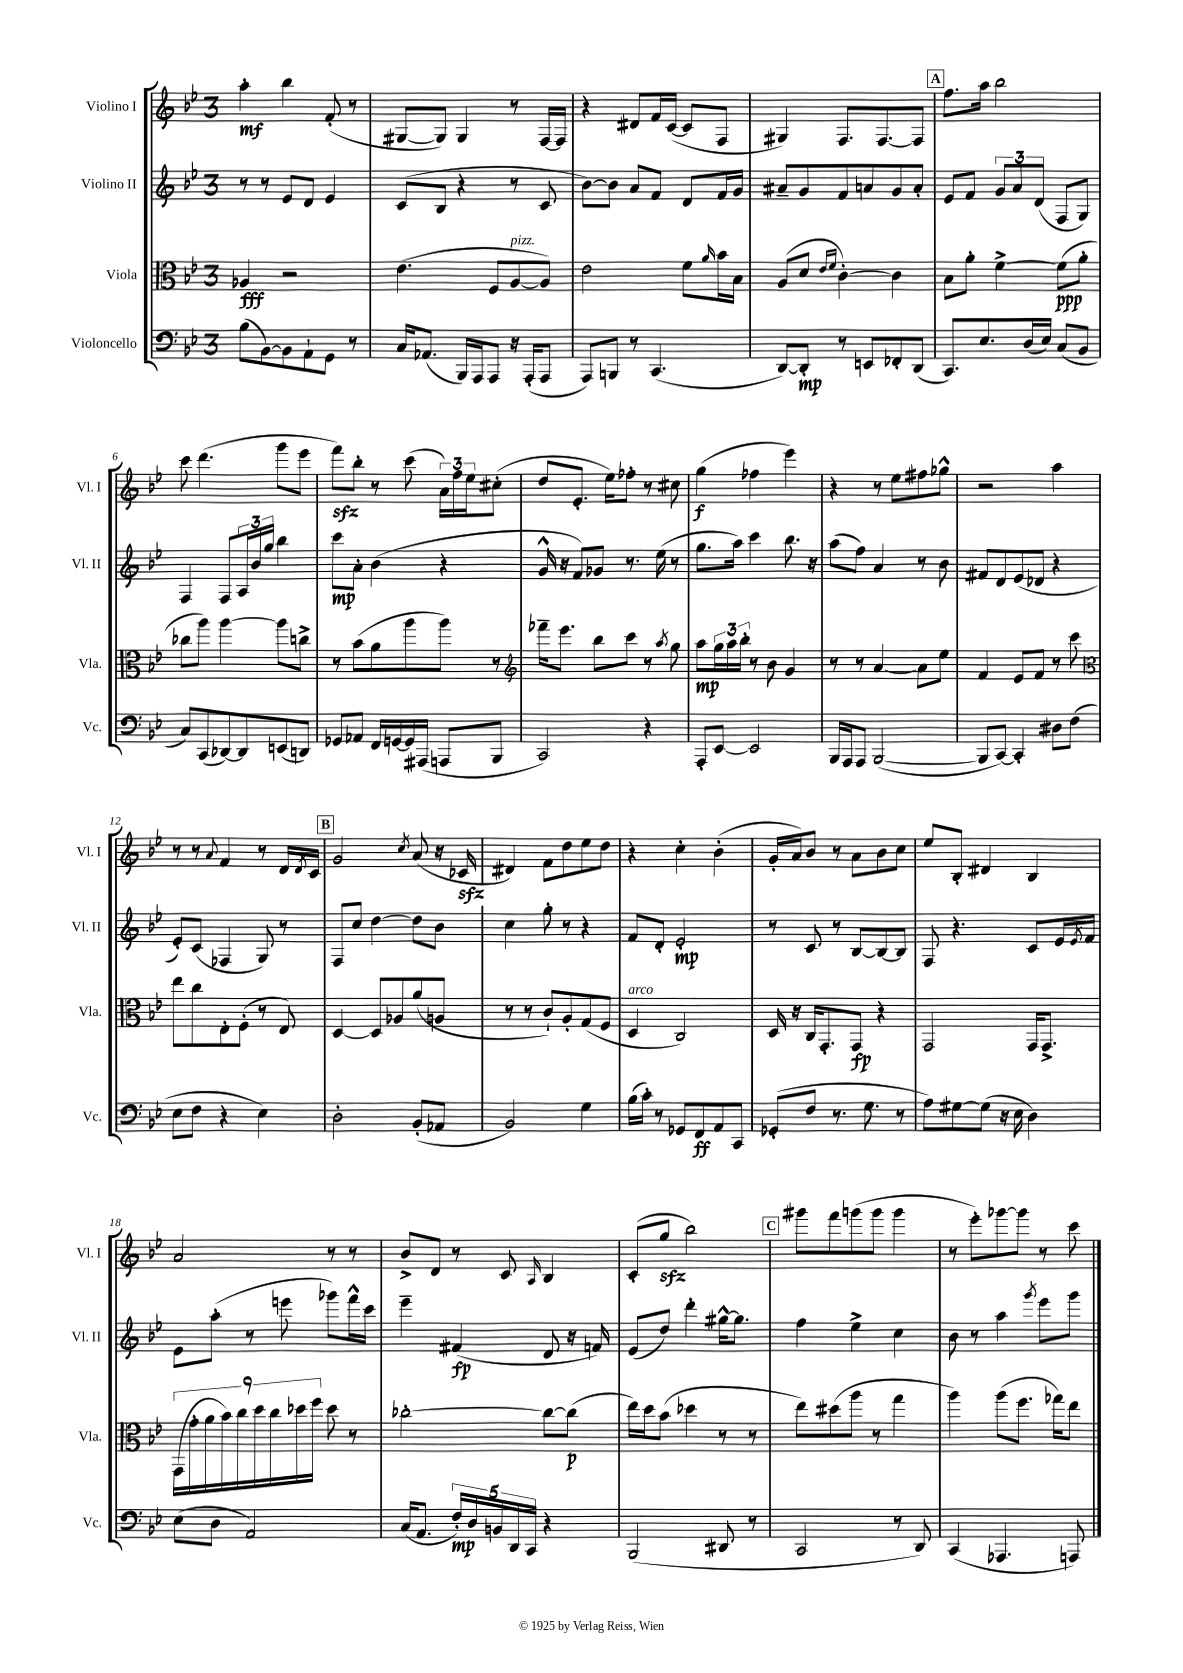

**kern	**kern	**kern	**kern
*staff4	*staff3	*staff2	*staff1
*clefF4	*clefC3	*clefG2	*clefG2
*k[b-e-]	*k[b-e-]	*k[b-e-]	*k[b-e-]
*M3/4	*M3/4	*M3/4	*M3/4
(8B-	4A-	8r	4aa'
[8BB-)	.	8r	.
8BB-]	2r	8e-	4bb-
8AA`	.	8d	.
8GG	.	4e-	(8f'
8r	.	.	8r
=	=	=	=
16C	(4.e-	(8c	[8G#
(8.AA-	.	.	.
.	.	8B-	8G#])
16BBB-)	.	4r	4G#
16AAA	.	.	.
8AAA	8F	.	.
16r	[8A	8r	8r
(16AAA'	.	.	.
8AAA	8A])	8c	[16F
.	.	.	16F]
=	=	=	=
8AAA)	2e-	[8b-)	4r
8BBB	.	8b-]	.
8r	.	8a	8d#
(4.CC	.	8f	16f
.	.	.	([16c
.	8f	8d	8c]
.	16qqa	.	.
.	16b-	16f	8F
.	16B-	16g	.
=	=	=	=
[8DD)	(8A	8a#~	4G#)
8DD']	8d	8g	.
.	16qqe-	.	.
.	16qqf	.	.
8r	[4c')	8f	8.F
8EE	.	8a	.
.	.	.	[8.F
8FF-'	4c]	8g	.
(8DD	.	8a'	8F]
=	=	=	=
8.CC)	8B-	8e-	8.ff
.	8a'	8f	.
8.E-	.	.	16aa
.	[4f^	12g	2bb-
.	.	12a	.
(16D	.	.	.
.	.	(12d	.
16E-)	.	.	.
(8C	(8f]	8F	.
8BB-	8a'	8G)	.
=	=	=	=
8C)	8cc-	4F	8ccc
(8CC	8aa)	.	(4.ddd
[8DD-)	[4aa	8F	.
8DD-]	.	24A	.
.	.	24b-	.
.	.	24gg	.
(8EE	8aa]	4bb-	8ggg
8DD)	8cc^	.	8eee-
=	=	=	=
8GG-	8r	8ccc	8fff)
8AA-	(8b-	8a'	8bb-'
16FF	8a	(4b-	8r
[16GG	.	.	.
16GG]	8aa	.	(8ccc
(16AAA#	.	.	.
8AAA	8aa)	4r	24a)
.	.	.	24ff
.	.	.	24ee-
8BBB-	8r	.	(8cc#'
=	=	=	=
*	*clefG2	*	*
2CC)	16fff-~	16g^^	8dd
.	8.eee-	16r	.
.	.	8f)	8.e-'
.	8bb-	8g-	.
.	.	.	16ee-)
.	8ccc	8.r	8ff-'
4r	8r	.	8r
.	.	(16ee-	.
.	8qaa	.	.
.	8gg	8r	8cc#
=	=	=	=
8AAA'	8aa	8.gg	(4gg
[8EE-	24gg	.	.
.	24aa	.	.
.	.	16aa)	.
.	24bb-'	.	.
2EE-]	8r	4ccc	4ff-
.	8b-	.	.
.	4g	8.bb-	4eee-)
.	.	16r	.
=	=	=	=
16BBB-	8r	(8aa	4r
16AAA	.	.	.
8AAA	8r	8ff)	.
([2BBB-	[4a	4a	8r
.	.	.	8ee-
.	8a]	8r	8ff#
.	8ee-	8b-	8gg-^^
=	=	=	=
8BBB-]	4f	8f#	2r
[8CC)	.	8d	.
4CC']	8e-	(8e-	.
.	8f	8d-	.
8D#	8r	4r	4aa
(8F	8ccc	.	.
=	=	=	=
*	*clefC3	*	*
8E-	8ee-	8e-')	8r
8F	8cc	(8c	8r
.	.	.	8qqa
4r	8E-'	4F-	4f
.	(8F'	.	.
4E-)	8r	8G)	8r
.	8E-)	8r	16d
.	.	.	8qd
.	.	.	16c
=	=	=	=
2D'	[4D	8F	2g
.	.	8cc	.
.	8D]	[4dd	.
.	8A-	.	.
.	.	.	8qcc
(8BB-'	(8a	8dd]	(8a
8AA-	8A	8b-	16r
.	.	.	16c-
=	=	=	=
2BB-)	8r	4cc	4d#)
.	8r	.	.
.	8c`)	8gg'	8f
.	8A'	8r	8dd
4G	(8G	4r	8ee-
.	8F	.	8dd
=	=	=	=
(16B-	4D	8f	4r
16c')	.	.	.
8r	.	8d'	.
8GG-	2C)	2e-'	4cc'
8FF	.	.	.
8AA	.	.	(4b-'
8CC	.	.	.
=	=	=	=
(8GG-'	16D	8r	16g'
.	16r	.	16a)
8F	16C	8c	8b-
.	8.GG'	.	.
8.r	.	8r	8r
.	8GG	[8B-	8a
8.G	.	.	.
.	4r	8B-_	8b-
8r	.	8B-]	8cc
=	=	=	=
8A)	2GG	8F	8ee-
[8G#	.	4.r	8B-'
(8G#]	.	.	4d#
16r	.	.	.
16E-	.	.	.
4D)	16GG	8c	4B-
.	8.GG^	.	.
.	.	16e-	.
.	.	8qe-	.
.	.	16f	.
=	=	=	=
(8E-	(18GG	8e-	2a
.	18g'	.	.
.	18a	.	.
8D	.	(8aa'	.
.	18b-)	.	.
.	18cc	.	.
2AA)	.	8r	.
.	18dd	.	.
.	18cc	.	.
.	.	8eee	.
.	18dd-	.	.
.	18ff	.	.
.	8dd-	8ggg-)	8r
.	8r	16fff^^	8r
.	.	16ccc	.
=	=	=	=
(16C	[2cc-'	4eee-~	8b-^
8.AA	.	.	.
.	.	.	8d
20F')	.	(4f#	8r
20D	.	.	.
20BB	.	.	.
.	.	.	8c
20DD	.	.	.
20CC	.	.	.
.	.	.	16qqA
4r	8cc-_	8d	4B-
.	(8cc-]	16r	.
.	.	16f)	.
=	=	=	=
(2BBB-	16ee-)	(8e-	(8c'
.	16dd	.	.
.	(8b-	8dd)	8gg
.	4dd-	4ddd'	2bb-)
8DD#	8r	[16gg#^^	.
.	.	8.gg#]	.
8r	8r	.	.
=	=	=	=
2CC	8ee-)	4ff	8ggg#
.	(8dd#	.	8fff
.	8aa	4ee-^	(8ggg
.	8r	.	8ggg
8r	4gg	4cc	4ggg
8DD)	.	.	.
=	=	=	=
(4CC	4aa)	8b-	8r
.	.	8r	8eee-')
4.AAA-	(8aa	4aa	[8ggg-
.	8.ff	.	8ggg-]
.	.	8qggg	.
.	.	8eee-	8r
.	16gg-)	.	.
8AAA)	8ee-	8ggg	8ccc
==	==	==	==
*-	*-	*-	*-
